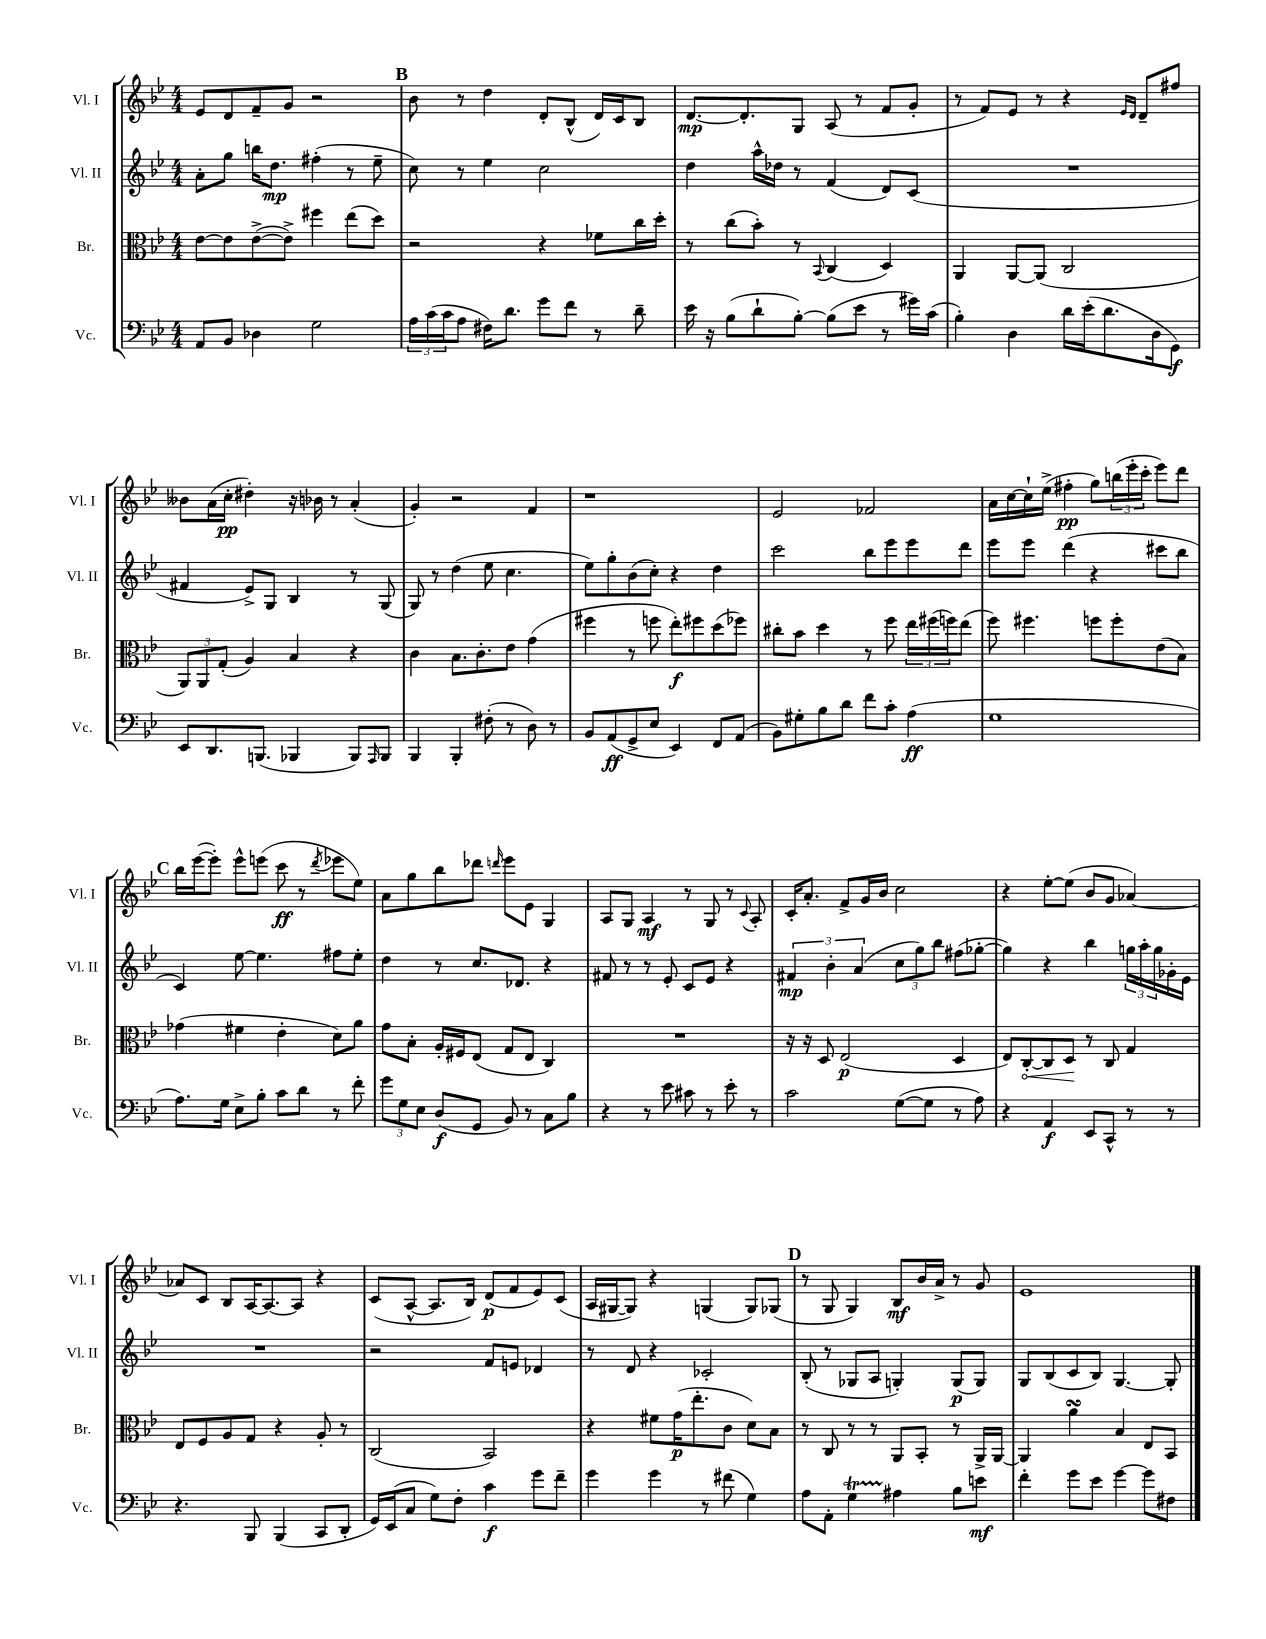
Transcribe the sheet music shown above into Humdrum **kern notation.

**kern	**kern	**kern	**kern
*staff4	*staff3	*staff2	*staff1
*clefF4	*clefC3	*clefG2	*clefG2
*k[b-e-]	*k[b-e-]	*k[b-e-]	*k[b-e-]
*M4/4	*M4/4	*M4/4	*M4/4
8AA	[8e-	8a'	8e-
8BB-	8e-]	8gg	8d
4D-	([8e-^	16bb	8f~
.	.	8.dd	.
.	8e-^])	.	8g
2G	4ff#	(4ff#'	2r
.	(8ee-	8r	.
.	8dd)	8ee-~	.
=	=	=	=
24A	2r	8cc)	8b-
(24c	.	.	.
24c	.	.	.
8A	.	8r	8r
16F#)	.	4ee-	4dd
8.d	.	.	.
8g	4r	2cc	8d'
8f	.	.	(8B-^^
8r	8f-	.	16d)
.	.	.	16c
8d~	16cc	.	8B-
.	16dd'	.	.
=	=	=	=
16e-	8r	4dd	[8.d
16r	.	.	.
(8B-	(8cc	.	.
.	.	.	8.d']
8d`	8b-')	16aa^^	.
.	.	16dd-	.
[8B-')	8r	8r	8G
.	8qqBB-	.	.
(8B-]	(4C	(4f	(8A
8e-	.	.	8r
8r	4D)	8d)	8f
16g#)	.	(8c	8g'
(16c	.	.	.
=	=	=	=
4B-')	4AA	1r	8r
.	.	.	8f)
4D	[8AA	.	8e-
.	(8AA]	.	8r
16d	2C	.	4r
(16e-'	.	.	.
8.d	.	.	.
.	.	.	16qqe-
.	.	.	16qqd
.	.	.	8d~
16D	.	.	.
8GG)	.	.	8ff#
=	=	=	=
8EE-	12AA)	4f#	8b--
.	12AA	.	.
8.DD	.	.	(16a
.	(12G'	.	.
.	.	.	16cc'
.	4A)	8e-^)	4dd#')
(8.BBB	.	.	.
.	.	8G	.
4BBB-	4B-	4B-	16r
.	.	.	16b-
.	.	.	8r
8BBB-)	4r	8r	(4a'
16qqAAA	.	.	.
8BBB-	.	(8G	.
=	=	=	=
4BBB-	4c	8G)	4g')
.	.	8r	.
4BBB-'	8.B-	(4dd	2r
.	8.c'	.	.
(8F#'	.	8ee-	.
8r	8e-	4.cc	.
8D)	(4g	.	4f
8r	.	.	.
=	=	=	=
8BB-	4ff#	8ee-)	1r
(8AA	.	8gg'	.
8GG^	8r	(8b-	.
8E-	8ff	8cc')	.
4EE-)	8ee-')	4r	.
.	8ff#	.	.
8FF	(8dd	4dd	.
(8AA	8ff-)	.	.
=	=	=	=
8BB-)	8cc#'	2ccc	2e-
8G#'	8b-	.	.
8B-	4dd	.	.
8d	.	.	.
8f	8r	8bb-	2f-
8c'	8ff	8eee-	.
(4A	24ee-	8eee-	.
.	(24ff#	.	.
.	24ff)	.	.
.	(8ee-	8ddd	.
=	=	=	=
1G	8ff)	8eee-	16a
.	.	.	[16cc
.	4.ff#	8eee-	16cc`]
.	.	.	(16ee-^
.	.	(4ddd	4ff#'
.	8ff	4r	8gg)
.	8ff'	.	(24bb
.	.	.	24eee-'
.	.	.	24ccc'
.	(8e-	8ccc#	8eee-)
.	8B-)	8bb-	8ddd
=	=	=	=
8.A)	(4g-	4c)	16bb-
.	.	.	([16eee-
.	.	.	8eee-'])
16G	.	.	.
8E-^	4f#	[8ee-	8eee-^^
8B-'	.	4.ee-]	(8eee
8c	4e-'	.	8ccc
8d	.	.	8r
.	.	.	8qddd
8r	8d)	8ff#	8eee-
8f'	8a	8ee-'	8ee-)
=	=	=	=
12g	8g	4dd	8a
12G	.	.	.
.	8B-'	.	8gg
12E-	.	.	.
(8D	16A'	8r	8bb-
.	16F#	.	.
8GG	(8E-	8.cc	8ddd-
.	.	.	16qqddd
8BB-)	8G	.	8eee-
.	.	8.d-	.
8r	8E-	.	8e-
8C	4C)	4r	4G
8B-	.	.	.
=	=	=	=
4r	1r	8f#	8A
.	.	8r	8G
8r	.	8r	4A
8e-	.	8e-'	.
8c#	.	8c	8r
8r	.	8e-	8G
8e-'	.	4r	8r
.	.	.	8qqc
8r	.	.	8A'
=	=	=	=
2c	16r	6f#	16c'
.	16r	.	8.a'
.	8D	.	.
.	.	6b-'	.
.	(2E-	.	8f^
.	.	(6a	.
.	.	.	16g
.	.	.	16b-
([8G	.	12cc	2cc
.	.	12gg)	.
8G]	.	.	.
.	.	12bb-	.
8r	4D	(8ff#	.
8A)	.	[8gg-'	.
=	=	=	=
4r	8E-)	4gg-])	4r
.	[8C'	.	.
4AA	8C]	4r	[8ee-'
.	8D	.	(8ee-]
8EE-	8r	4bb-	8b-
8CC^^	8C	.	8g
8r	4G	24gg	[4a-)
.	.	24aa'	.
.	.	24gg	.
8r	.	16g-'	.
.	.	16e-	.
=	=	=	=
4.r	8E-	1r	8a-]
.	8F	.	8c
.	8A	.	8B-
8BBB-	8G	.	[16A
.	.	.	8.A_
(4BBB-	4r	.	.
.	.	.	8A]
8CC	8A'	.	4r
8DD'	8r	.	.
=	=	=	=
16GG)	(2C	2r	(8c
(16EE-	.	.	.
8C	.	.	[8A^^
8G)	.	.	8.A]
8F'	.	.	.
.	.	.	16B-)
4c	2BB-)	8f	(8d
.	.	8e	8f
8g	.	4d-	8e-)
8f~	.	.	(8c
=	=	=	=
4g	4r	8r	16A
.	.	.	[16G#
.	.	8d	8G#])
4g	8f#	4r	4r
.	(16g	.	.
.	8.ee-'	.	.
8r	.	2c-'	(4G
(8f#	8c	.	.
4G)	8d)	.	8G)
.	8B-	.	(8G-
=	=	=	=
8A	8r	(8B-'	8r
8AA'	8C	8r	8G
4G	8r	8G-	4G)
.	8r	8A	.
4A#	8AA	4G')	8B-
.	8BB-'	.	16b-
.	.	.	16a^
8B-	8r	(8G	8r
8e	16AA^	8G)	8g
.	[16AA	.	.
=	=	=	=
4f'	4AA]	8G	1e-
.	.	(8B-	.
8g	4a	8c	.
8e-	.	8B-)	.
[4g	4B-	[4.G	.
8g]	8E-	.	.
8F#	8BB-	8G']	.
==	==	==	==
*-	*-	*-	*-
